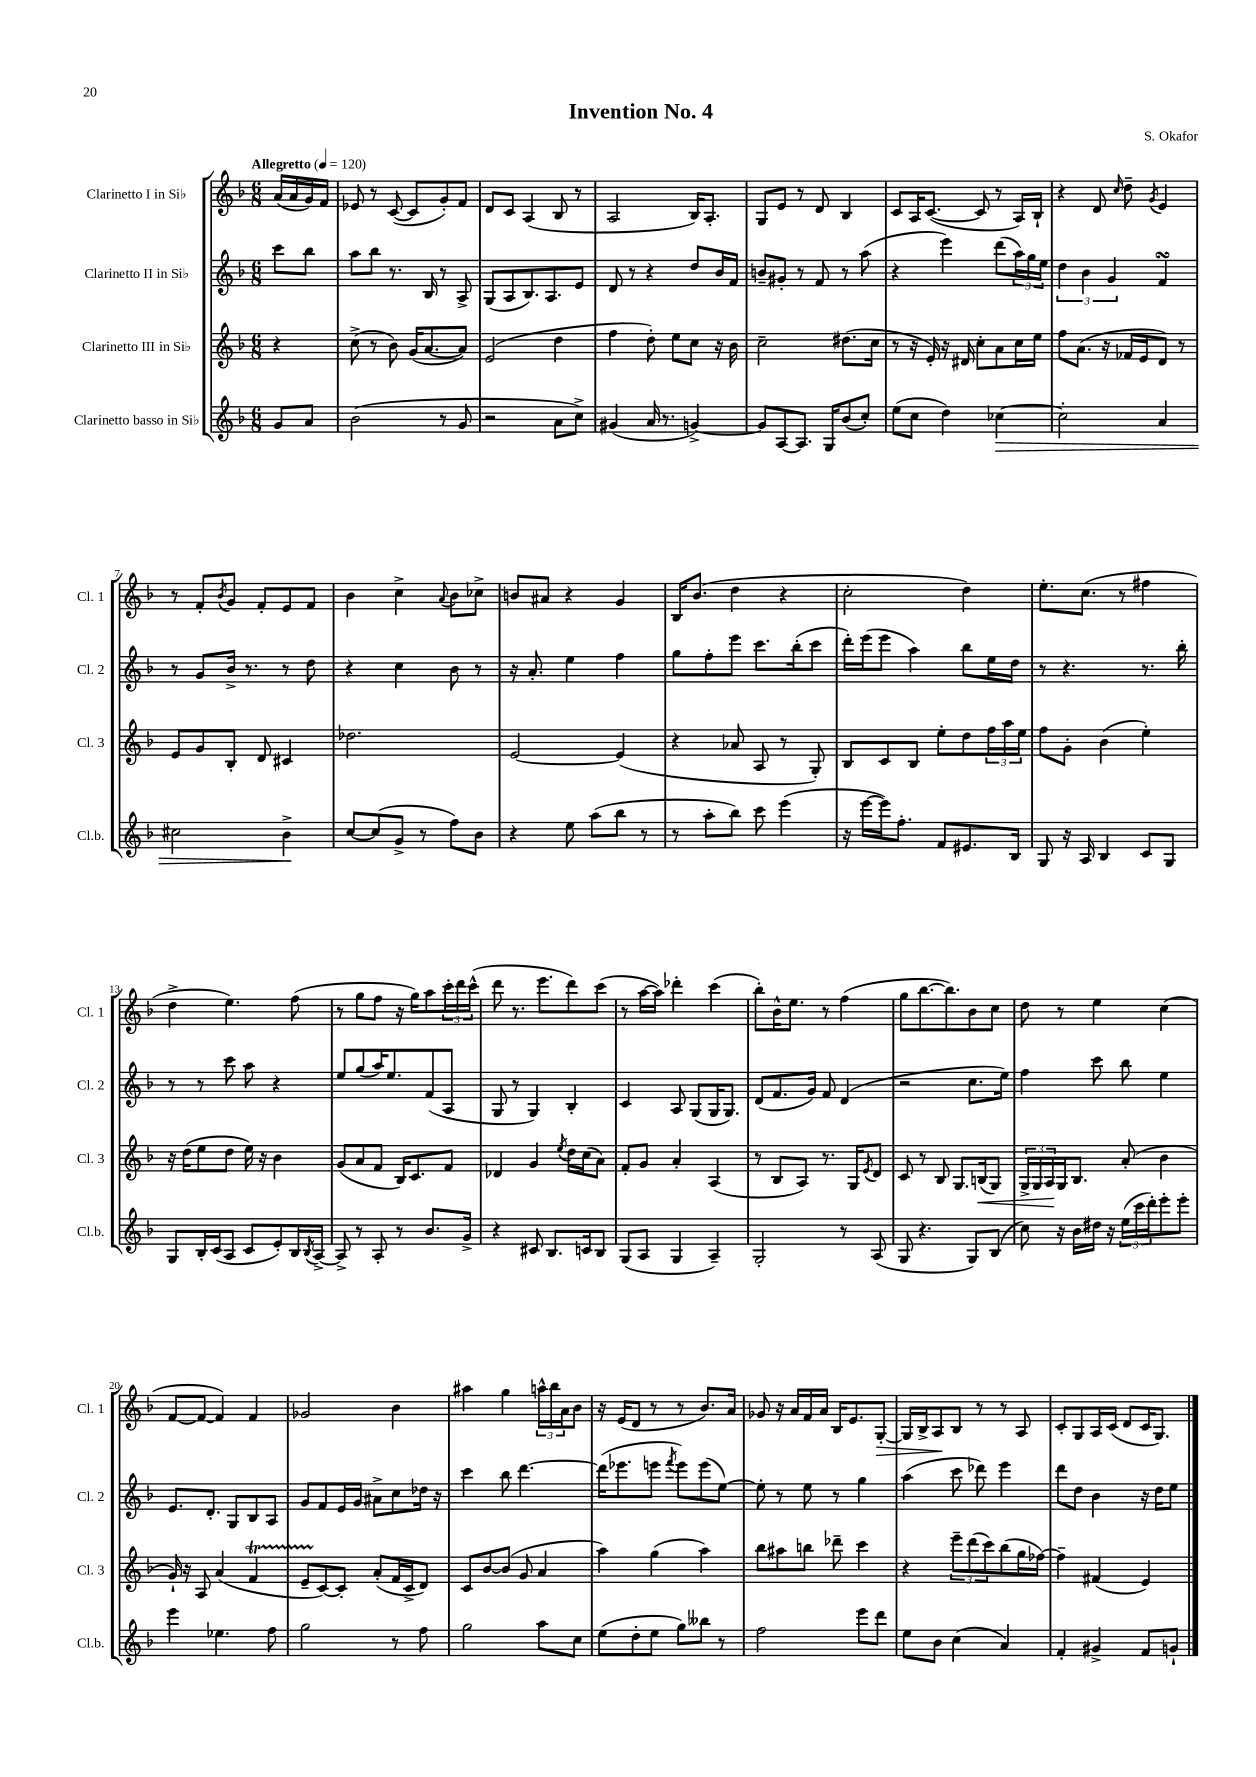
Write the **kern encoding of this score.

**kern	**dynam	**kern	**dynam	**kern	**kern	**dynam
*part4	*part4	*part3	*part3	*part2	*part1	*part1
*staff4	*staff4	*staff3	*staff3	*staff2	*staff1	*staff1
*I"Clarinetto basso in Si♭	*	*I"Clarinetto III in Si♭	*	*I"Clarinetto II in Si♭	*I"Clarinetto I in Si♭	*
*I'Cl.b.	*	*I'Cl. 3	*	*I'Cl. 2	*I'Cl. 1	*
*clefG2	*	*clefG2	*	*clefG2	*clefG2	*
*k[b-]	*	*k[b-]	*	*k[b-]	*k[b-]	*
*M6/8	*	*M6/8	*	*M6/8	*M6/8	*
*MM120	*	*MM120	*	*MM120	*MM120	*
=	=	=	=	=	=	=
!	!	!	!	!	!LO:TX:a:B:t=Allegretto	!
8g/L	.	4r	.	8ccc\L	(16a/LL	.
.	.	.	.	.	16a/	.
8a/J	.	.	.	8bb-\J	16g/)	.
.	.	.	.	.	16f/JJ	.
=1	=1	=1	=1	=1	=1	=1
(2b-\	.	(8cc^\	.	8aa\L	8e-X/	.
.	.	8r	.	8bb-\J	8r	.
.	.	8b-\)	.	8.r	([8c/	.
.	.	(16g/KL	.	.	8c/L]	.
.	.	[8.a/	.	16B-/	.	.
8r	.	.	.	8r	8g'/)	.
8g/	.	8a/J])	.	8A^/	8f/J	.
=2	=2	=2	=2	=2	=2	=2
2r	.	(2e/	.	(8G/L	8d/L	.
.	.	.	.	8A/	8c/J	.
.	.	.	.	8.B-/)	(4A/	.
.	.	.	.	8.A/	.	.
8a\L	.	4dd\	.	.	8B-/	.
8cc^\J)	.	.	.	8e/J	8r	.
=3	=3	=3	=3	=3	=3	=3
(4g#X/	.	4ff\	.	8d/	2A/	.
.	.	.	.	8r	.	.
16a/	.	8dd'\)	.	4r	.	.
8.r	.	.	.	.	.	.
.	.	8ee\L	.	.	.	.
[4gn^/)	.	8cc\J	.	8dd/L	16B-/KL)	.
.	.	.	.	.	8.A'/J	.
.	.	16r	.	16b-/L	.	.
.	.	16b-\	.	16f/JJ	.	.
=4	=4	=4	=4	=4	=4	=4
8g/L]	.	2cc~\	.	8bn~/L	8G/L	.
[8A/	.	.	.	8g#X'/J	8e/J	.
8.A/J]	.	.	.	8r	8r	.
.	.	.	.	8f/	8d/	.
16G/KL	.	.	.	.	.	.
(8b-/	.	(8.dd#X\L	.	8r	4B-/	.
8cc'/J)	.	.	.	(8aa\	.	.
.	.	16cc\Jk	.	.	.	.
=5	=5	=5	=5	=5	=5	=5
(8ee\L	.	8r	.	4r	8c/L	.
8cc\J	.	16r	.	.	16A/K	.
.	.	16e'/)	.	.	([8.c/J	.
4dd\)	.	16r	.	4eee\)	.	.
.	.	16d#X/	.	.	.	.
.	.	8cc'\L	.	.	8c/]	.
!	!LO:HP:b	!	!	!	!	!
[4cc-X\	>	8a\	.	(8ddd\L	8r	.
.	.	16cc\L	.	24aa\L)	16A/LL)	.
.	.	.	.	24gg\	.	.
.	.	16ee\JJ	.	.	16B-`/JJ	.
.	.	.	.	24ee\JJ	.	.
=6	=6	=6	=6	=6	=6	=6
2cc-'\]	.	8ff\L	.	6dd\	4r	.
.	.	(8.a\J	.	.	.	.
.	.	.	.	6b-\	.	.
.	.	.	.	.	8d/	.
.	.	16r	.	.	.	.
.	.	.	.	6g/	.	.
.	.	.	.	.	16qqcc/	.
.	.	16f-X/LL	.	.	8dd~\	.
.	.	16e/J	.	.	.	.
.	.	.	.	.	8qg/	.
4a/	.	8d/J)	.	4fsSSs/	4e/	.
.	.	8r	.	.	.	.
!!LO:LB:g=z
=7	=7	=7	=7	=7	=7	=7
2cc#X\	.	8e/L	.	8r	8r	.
.	.	8g/	.	8g/L	8f'/L	.
.	.	.	.	.	8qb-/	.
.	.	8B-'/J	.	16b-^/Jk	8g/J	.
.	.	.	.	8.r	.	.
.	.	8d/	.	.	8f'/L	.
4b-^\	.	4c#X/	.	8r	8e/	.
.	.	.	.	8dd\	8f/J	.
.	]	.	.	.	.	.
=8	=8	=8	=8	=8	=8	=8
[8cc/L	.	2.dd-X\	.	4r	4b-\	.
(8cc/]	.	.	.	.	.	.
8g^/J	.	.	.	4cc\	4cc^\	.
8r	.	.	.	.	.	.
.	.	.	.	.	8qqa/	.
8ff\L)	.	.	.	8b-\	8b-\L	.
8b-\J	.	.	.	8r	8cc-X^\J	.
=9	=9	=9	=9	=9	=9	=9
4r	.	[2e/	.	16r	8bn/L	.
.	.	.	.	8.a'/	.	.
.	.	.	.	.	8a#X/J	.
8ee\	.	.	.	4ee\	4r	.
(8aa\L	.	.	.	.	.	.
8bb-\J	.	(4e/]	.	4ff\	4g/	.
8r	.	.	.	.	.	.
=10	=10	=10	=10	=10	=10	=10
8r	.	4r	.	8gg\L	16B-/KL	.
.	.	.	.	.	(8.b-/J	.
8aa'\L	.	.	.	8ff'\	.	.
8bb-\J)	.	8a-X/	.	8eee\J	4dd\	.
8ccc\	.	8A/	.	8.ccc\L	.	.
(4eee\	.	8r	.	.	4r	.
.	.	.	.	(16bb-'\k	.	.
.	.	8G'/)	.	8ccc\J	.	.
=11	=11	=11	=11	=11	=11	=11
16r	.	8B-/L	.	16ddd'\LL)	2cc'\	.
[16eee\LL	.	.	.	(16eee\J	.	.
16eee\J])	.	8c/	.	8eee\J	.	.
8.ff'\J	.	.	.	.	.	.
.	.	8B-/J	.	4aa\)	.	.
8f/L	.	8ee'\L	.	.	.	.
8.e#X/	.	8dd\	.	8bb-\L	4dd\)	.
.	.	24ff\L	.	16ee\L	.	.
.	.	24aa\	.	.	.	.
16B-/Jk	.	.	.	16dd\JJ	.	.
.	.	24ee\JJ	.	.	.	.
=12	=12	=12	=12	=12	=12	=12
8G/	.	8ff\L	.	8r	8.ee'\L	.
16r	.	8g'\J	.	4.r	.	.
16A/	.	.	.	.	(8.cc\J	.
4B-/	.	(4b-\	.	.	.	.
.	.	.	.	.	8r	.
8c/L	.	4ee'\)	.	8.r	4ff#X\	.
8G/J	.	.	.	.	.	.
.	.	.	.	16bb-'\	.	.
!!LO:LB:g=z
=13	=13	=13	=13	=13	=13	=13
8G/L	.	16r	.	8r	4dd^\	.
.	.	(16dd\KL	.	.	.	.
16B-'/L	.	8ee\	.	8r	.	.
(16c/J	.	.	.	.	.	.
8A/J	.	8dd\J	.	8ccc\	4.ee\)	.
8c/L	.	16ee\)	.	8aa\	.	.
.	.	16r	.	.	.	.
8e'/)	.	4b-\	.	4r	.	.
16B-/L	.	.	.	.	(8ff\	.
8qB-/	.	.	.	.	.	.
[16A^/JJ	.	.	.	.	.	.
=14	=14	=14	=14	=14	=14	=14
8A^/]	.	(8g/L	.	8ee/L	8r	.
8r	.	8a/	.	(8gg/	8gg\L	.
8A'/	.	8f/J	.	16aa/K)	8ff\J	.
.	.	.	.	8.ee/	.	.
8r	.	16B-/KL)	.	.	16r	.
.	.	8.c/	.	.	16gg\KL)	.
8.b-/L	.	.	.	(8f/	8aa\	.
.	.	8f/J	.	8A/J	24ccc'\L	.
.	.	.	.	.	24ddd\	.
16g^/Jk	.	.	.	.	.	.
.	.	.	.	.	(24ccc^^\JJ	.
=15	=15	=15	=15	=15	=15	=15
4r	.	4d-X/	.	8G/	8ddd\	.
.	.	.	.	8r	8.r	.
8c#X/	.	4g/	.	4G/)	.	.
.	.	.	.	.	8.eee\L	.
8.B-/L	.	.	.	.	.	.
.	.	8qee/	.	.	.	.
.	.	16dd\LL	.	4B-'/	8ddd\)	.
16cn/k	.	(16cc\J	.	.	.	.
8B-/J	.	8a\J)	.	.	(8ccc\J	.
=16	=16	=16	=16	=16	=16	=16
(8G/L	.	8f'/L	.	4c/	8r	.
8A/J	.	8g/J	.	.	[16aa\LL	.
.	.	.	.	.	16aa\JJ])	.
4G/	.	4a'/	.	8A/	4ddd-X'\	.
.	.	.	.	(8G/L	.	.
4A~/)	.	(4A/	.	16G/K	(4ccc\	.
.	.	.	.	8.G/J)	.	.
=17	=17	=17	=17	=17	=17	=17
2G'/	.	8r	.	(8d/L	8bb-'\L)	.
.	.	8B-/L	.	8.f/	16b-^^\K	.
.	.	.	.	.	8.ee\J	.
.	.	8A/J)	.	.	.	.
.	.	.	.	16g/Jk)	.	.
.	.	8.r	.	8f/	8r	.
8r	.	.	.	(4d/	(4ff\	.
.	.	16G/KL	.	.	.	.
.	.	8qe/	.	.	.	.
(8A/	.	8d/J	.	.	.	.
=18	=18	=18	=18	=18	=18	=18
8G/	.	8c/	.	2r	8gg\L	.
4.r	.	8r	.	.	[8.bb-\	.
.	.	8B-/	.	.	.	.
.	.	.	.	.	8.bb-\])	.
.	.	8.G/L	.	.	.	.
8G/L)	.	.	.	8.cc\L	8b-\	.
!	!	!	!LO:HP:b	!	!	!
.	.	(16Bn/k	<	.	.	.
(8B-/J	.	8G/J)	.	.	8cc\J	.
.	.	.	.	16ee\Jk)	.	.
=19	=19	=19	=19	=19	=19	=19
8cc\)	.	24G^/LL	.	4ff\	8dd\	.
.	.	24G/	.	.	.	.
.	.	24A/	.	.	.	.
16r	.	16G/J	[	.	8r	.
16b-\LL	.	8.B-/J	.	.	.	.
16dd#X\JJ	.	.	.	8ccc\	4ee\	.
16r	.	.	.	.	.	.
(24ee\LL	.	(8a'/	.	8bb-\	.	.
24ccc\	.	.	.	.	.	.
24ddd'\J)	.	.	.	.	.	.
8eee'\	.	4b-\	.	4ee\	(4cc\	.
8eee'\J	.	.	.	.	.	.
!!LO:LB:g=z
=20	=20	=20	=20	=20	=20	=20
4eee\	.	16g`/)	.	8.e/L	[8f/L	.
.	.	16r	.	.	.	.
.	.	8A/	.	.	8f/J_	.
.	.	.	.	8.d'/J	.	.
4.ee-X\	.	(4a/	.	.	4f/])	.
.	.	.	.	8G/L	.	.
.	.	4fT/	.	8B-/	4f/	.
8ff\	.	.	.	8A/J	.	.
=21	=21	=21	=21	=21	=21	=21
2gg\	.	8eTTT~/L	.	8g/L	2g-X/	.
.	.	[8c/)	.	8f/	.	.
.	.	8c'/J]	.	16e/L	.	.
.	.	.	.	16g/JJ	.	.
.	.	(8a'/L	.	8a#X^\L	.	.
8r	.	16f/L	.	8cc\	4b-\	.
.	.	16c^/J	.	.	.	.
8ff\	.	8d/J)	.	16dd-X\Jk	.	.
.	.	.	.	16r	.	.
=22	=22	=22	=22	=22	=22	=22
2gg\	.	8c/L	.	4ccc\	4aa#X\	.
.	.	[8b-/	.	.	.	.
.	.	(8b-/J]	.	8bb-\	4gg\	.
.	.	8g/	.	[4.ddd\	.	.
8aa\L	.	4a/	.	.	24aan^^\LL	.
.	.	.	.	.	24bb-\	.
.	.	.	.	.	24a\J	.
8cc\J	.	.	.	.	8b-\J	.
=23	=23	=23	=23	=23	=23	=23
(8ee\L	.	4aa\)	.	(16ddd\KL]	16r	.
.	.	.	.	8.eee-X\	(16e/KL	.
8dd'\	.	.	.	.	8d/J	.
8ee\J	.	(4gg\	.	8eeen\J	8r	.
.	.	.	.	8qfff/	.	.
8gg\L)	.	.	.	8eee\L)	8r	.
8bb--X\J	.	4aa\)	.	(8eee\	8.b-/L)	.
8r	.	.	.	[8ee\J)	.	.
.	.	.	.	.	16a/Jk	.
=24	=24	=24	=24	=24	=24	=24
2ff\	.	8bb-\L	.	8ee'\]	8g-X/	.
.	.	8aa#X\	.	8r	16r	.
.	.	.	.	.	16a/LL	.
.	.	8bbn\J	.	8ee\	16f/	.
.	.	.	.	.	16a/JJ	.
.	.	8ddd-X~\	.	8r	16B-/KL	.
.	.	.	.	.	8.e/	.
8eee\L	.	4ccc\	.	4gg\	.	.
!	!	!	!	!	!	!LO:HP:b
8ddd\J	.	.	.	.	[8G'/J	>
=25	=25	=25	=25	=25	=25	=25
8ee\L	.	4r	.	(4aa\	16G/LL]	.
.	.	.	.	.	16B-^/J	.
8b-\J	.	.	.	.	8A/	.
(4cc\	.	12eee~\L	.	8ccc\	8B-/J	]
.	.	(12ddd\	.	.	.	.
.	.	.	.	8ddd-X\)	8r	.
.	.	12ccc\)	.	.	.	.
4a/)	.	(8bb-\	.	4eee\	8r	.
.	.	16gg\L	.	.	8A/	.
.	.	[16ff-X\JJ)	.	.	.	.
=26	=26	=26	=26	=26	=26	=26
4f'/	.	4ff-~\]	.	8ddd\L	8c'/L	.
.	.	.	.	8dd\J	8G/	.
4g#X^/	.	(4f#X/	.	4b-\	16A/L	.
.	.	.	.	.	(16c/JJ	.
.	.	.	.	.	8d/L	.
8f/L	.	4e/)	.	16r	16c/K	.
.	.	.	.	16dd\KL	8.G/J)	.
8gn`/J	.	.	.	8ee\J	.	.
==	==	==	==	==	==	==
*-	*-	*-	*-	*-	*-	*-
